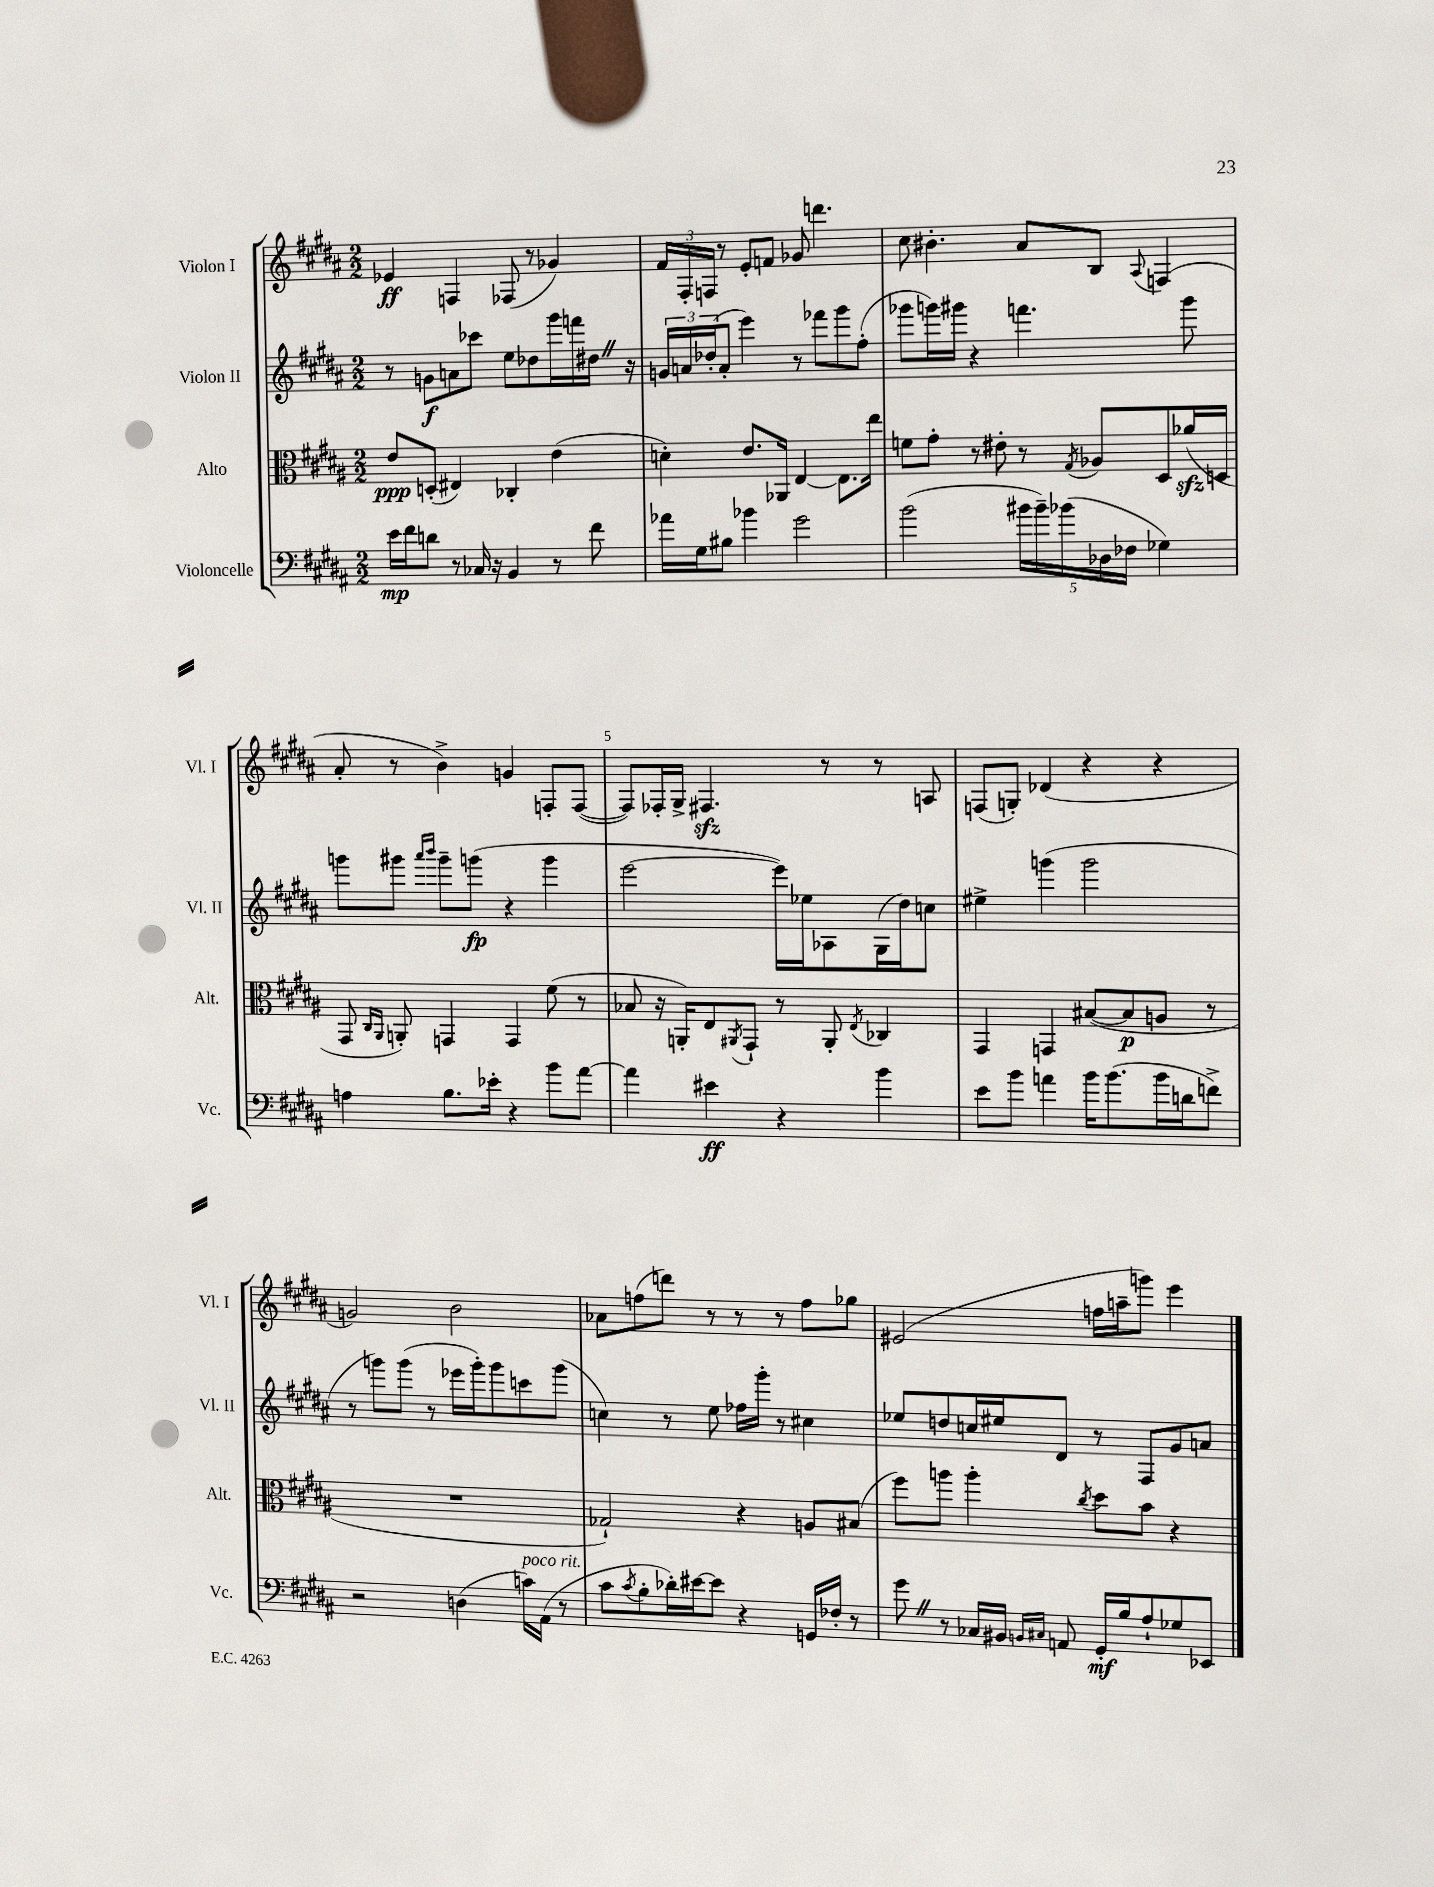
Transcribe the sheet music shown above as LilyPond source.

<<
\new StaffGroup <<
\new Staff = "s0" \with { instrumentName = "Violon I" shortInstrumentName = "Vl. I" } {
    \clef treble \key b \major \numericTimeSignature \time 2/2
    ees'4\ff f4 fes8( r8 ges'4) |
    \tuplet 3/2 { fis'16 fis16-. f16 } r8 e'8-. f'8 ges'8 d'''4. |
    cis''8 bis'4.-. ais'8 b8 \appoggiatura { ais8 } f4( |
    ais'8-. r8 b'4->) g'4 f8-. f8~( |
    f8) fes16-. gis16-> fis4.\sfz r8 r8 a8 |
    f8( g8-.) des'4( r4 r4 |
    g'2) b'2 |
    aes'8 f''8( d'''8) r8 r8 r8 f''8 ges''8 |
    eis'2( f''16 a''16-- g'''8) e'''4 \bar "|." |
}
\new Staff = "s1" \with { instrumentName = "Violon II" shortInstrumentName = "Vl. II" } {
    \clef treble \key b \major \numericTimeSignature \time 2/2
    r8 g'8\f a'8 ces'''8 e''8 des''8 gis'''16 f'''16 dis''16 \once \override BreathingSign.text = \markup { \musicglyph "scripts.caesura.straight" } \breathe r16 |
    \tuplet 3/2 { g'16 a'16 des''16-.( } a'8-. e'''4) r8 fes'''8 gis'''8 fis''8-.( |
    ges'''8 g'''16) gis'''16 r4 f'''4. gis'''8 |
    g'''8 gis'''8 \grace { ais'''16 b'''16 } gis'''8-- g'''8\fp( r4 g'''4 |
    e'''2~ e'''16) ees''16 aes8 gis16( dis''16) c''8 |
    eis''4-> g'''4( g'''2 |
    r8 g'''8) g'''8( r8 ees'''16 g'''16-.) g'''8 c'''8 g'''8( |
    c''4) r8 e''8 fes''16 gis'''16-. r8 cis''4 |
    ees''8 d''8 c''16 eis''16 dis'8 r8 fis8 gis'8 a'8 \bar "|." |
}
\new Staff = "s2" \with { instrumentName = "Alto" shortInstrumentName = "Alt." } {
    \clef alto \key b \major \numericTimeSignature \time 2/2
    e'8\ppp d8-.( eis4) ces4-. e'4( |
    d'4-.) e'8. aes,16 e4~ e8. e''16 |
    f'8 gis'8-. r8 eis'8-. r8 \acciaccatura { gis8 } aes8 dis8 aes'16\sfz( d16 |
    gis,8 \grace { cis16 ais,16 } a,8-.) g,4 g,4 fis'8( r8 |
    bes8 r16 a,16-.) e8 \acciaccatura { ais,8 } gis,8-! r8 ais,8-. \acciaccatura { e8 } ces4 |
    gis,4 g,4 bis8~( bis8\p a8 r8 |
    R1 |
    ges2-!) r4 a8 bis8( |
    fis''8) a''8 a''4-. \acciaccatura { cis''8 } dis''8 b'8 r4 \bar "|." |
}
\new Staff = "s3" \with { instrumentName = "Violoncelle" shortInstrumentName = "Vc." } {
    \clef bass \key b \major \numericTimeSignature \time 2/2
    e'16\mp fis'16 d'8 r8 ces16 r16 b,4 r8 fis'8 |
    aes'16 gis16 bis8 bes'4 gis'2 |
    b'2( \tuplet 5/4 { bis'16 bis'16--) bes'16( des16 fes16 } ges4) |
    a4 b8. ees'16-. r4 b'8 ais'8~ |
    ais'4 eis'4\ff r4 b'4 |
    e'8 b'8 a'4 b'16 b'8.( b'16 d'16 f'8->) |
    r2 d4( c'16^\markup { \italic "poco rit." }) ais,16( r8 |
    cis'8 \acciaccatura { cis'8 } b8-. des'16-.) eis'16~ eis'8 r4 g,16 fes16-. r8 |
    gis'8 \once \override BreathingSign.text = \markup { \musicglyph "scripts.caesura.straight" } \breathe r8 ces16 bis,16 \grace { b,16 cis16 } a,8 gis,16-.\mf b16 ais8-! ges8 ees,8 \bar "|." |
}
>>
>>
\layout { \context { \Score \override BarNumber.break-visibility = ##(#f #t #t) barNumberVisibility = #(every-nth-bar-number-visible 5) } }
